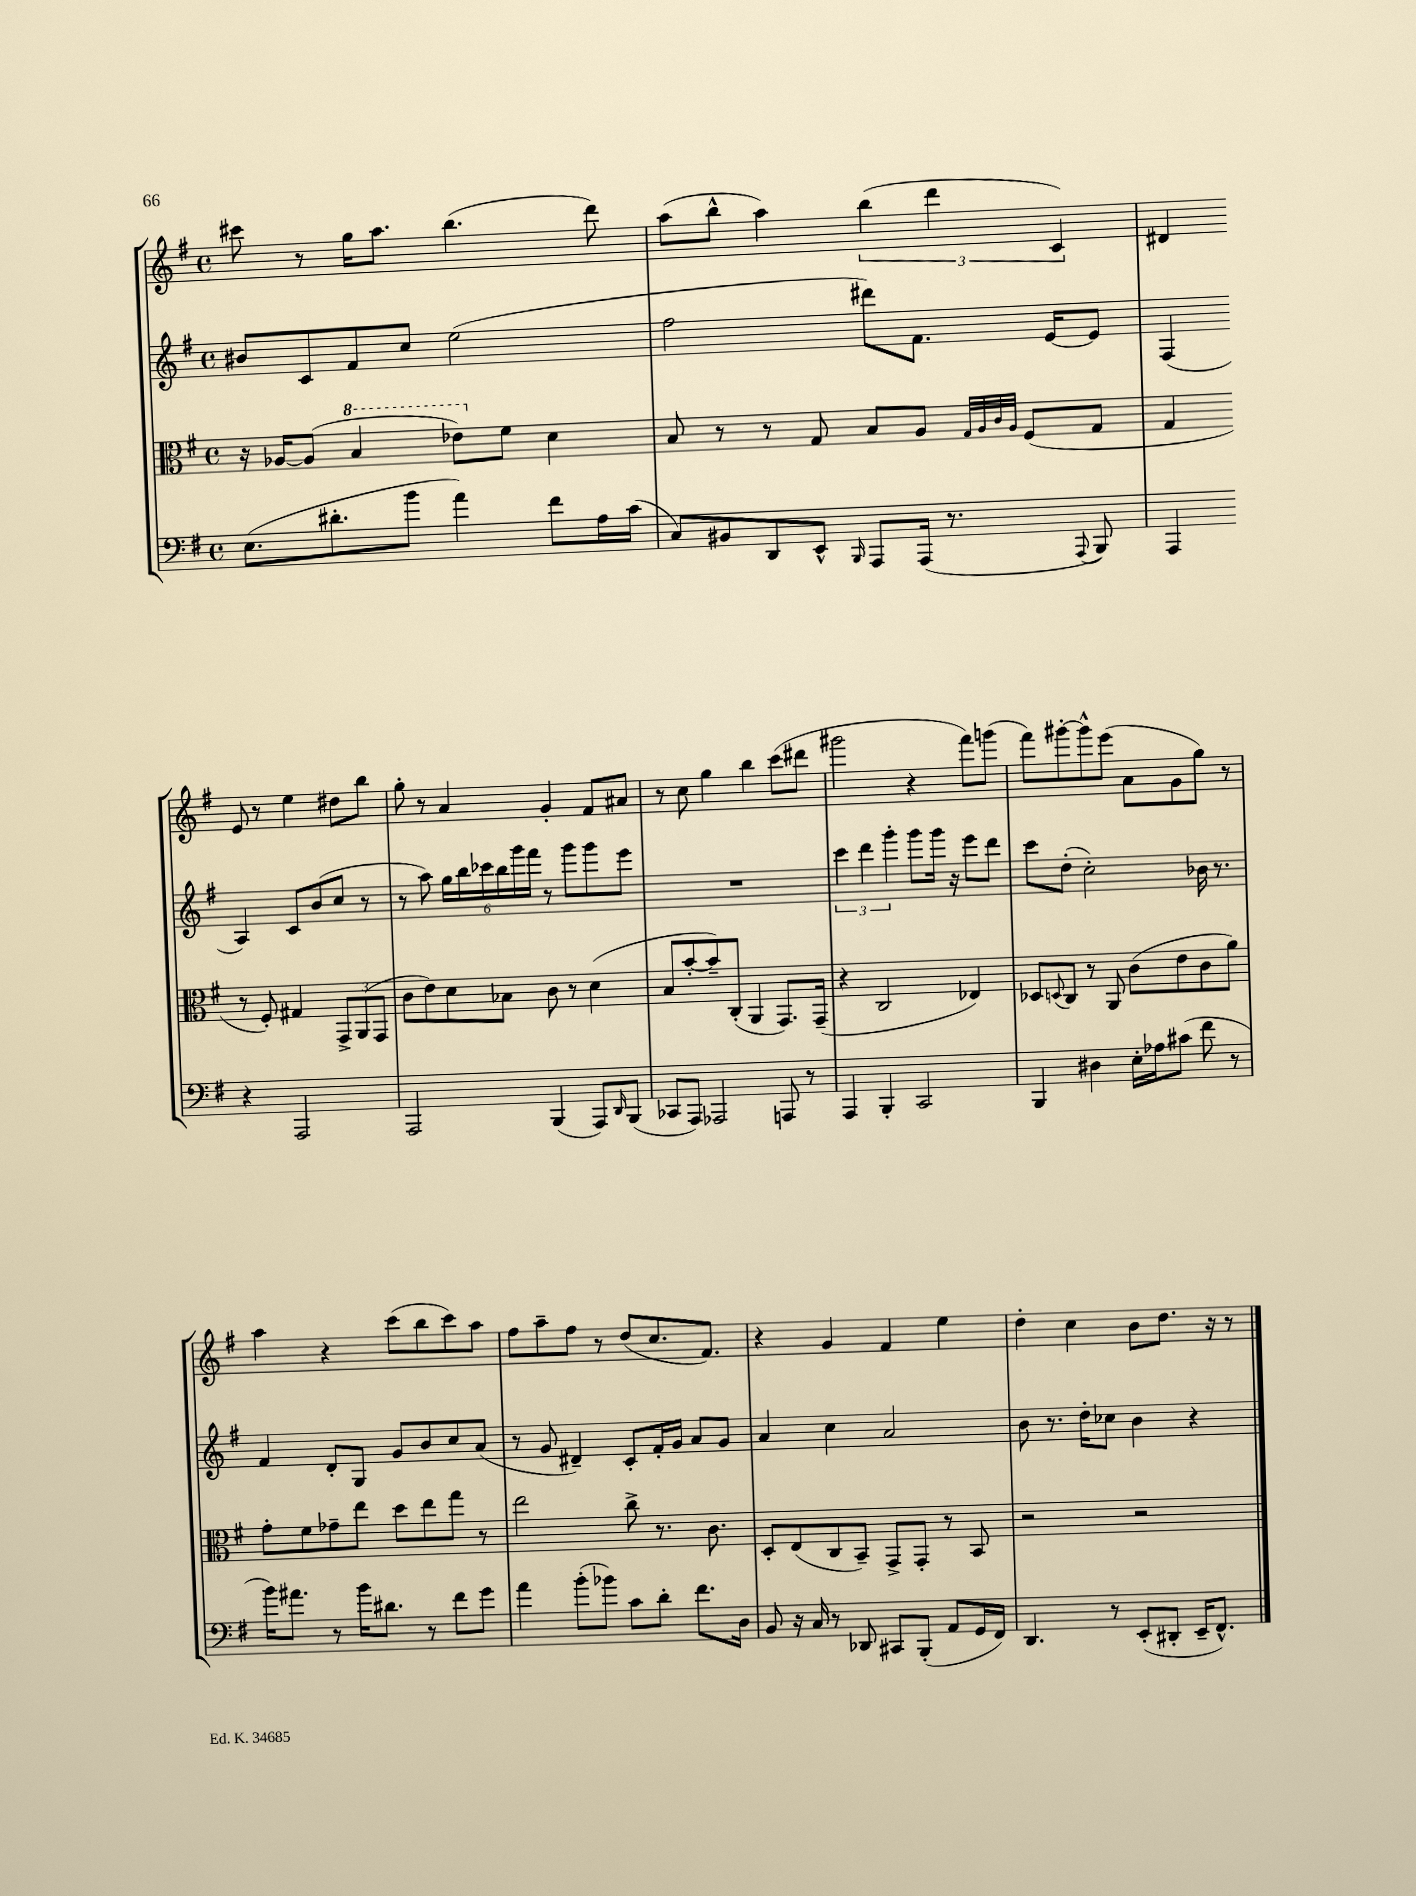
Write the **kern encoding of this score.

**kern	**kern	**kern	**kern
*part4	*part3	*part2	*part1
*staff4	*staff3	*staff2	*staff1
*clefF4	*clefC3	*clefG2	*clefG2
*k[f#]	*k[f#]	*k[f#]	*k[f#]
*M4/4	*M4/4	*M4/4	*M4/4
*met(c)	*met(c)	*met(c)	*met(c)
=3	=3	=3	=3
(8.E\L	16r	8b#X/L	8ccc#X\
.	[16A-X/KL	.	.
.	(8A-/J]	8c/	8r
8.d#X'\	.	.	.
*	*8va	*	*
.	4b/	8f#/	16gg\KL
.	.	.	8.aa\J
8b\J	.	8cc/J	.
4a\)	8ee-X\L)	(2ee\	(4.bb\
*	*X8va	*	*
.	8f#\J	.	.
8f#\L	4d\	.	.
16A\L	.	.	8ddd\)
(16c\JJ	.	.	.
=4	=4	=4	=4
8C/L)	8B/	2ff#\	(8aa\L
8BB#X/	8r	.	8bb^^\J
8DD/	8r	.	4aa\)
8EE^^/J	8G/	.	.
16qqBBB/	.	.	.
8AAA/L	8B/L	8ddd#X\L)	(6bb\
(16AAA/Jk	8A/J	8.f#\J	.
.	.	.	6ddd\
8.r	.	.	.
.	32qqG/LLL	.	.
.	32qqA/	.	.
.	32qqc/	.	.
.	32qqA/JJJ	.	.
.	(8F#/L	.	.
.	.	[16e/KL	.
.	.	.	6c/)
8qqAAA/	.	.	.
8BBB/)	8G/J	8e/J]	.
=5	=5	=5	=5
4AAA/	4G/	(4F#/	4d#X/
4r	8r	4A/)	8e/
.	8F#'/)	.	8r
2AAA/	4G#X/	8c/L	4ee\
.	.	(8b/	.
.	12GG^/L	8cc/J	8dd#X\L
.	(12AA/	.	.
.	.	8r	8bb\J
.	12GG/J	.	.
!!LO:LB:g=z
=6	=6	=6	=6
2AAA/	8c\L	8r	8gg'\
.	8e\)	8aa\)	8r
.	8d\	24gg\LL	4a/
.	.	24bb\	.
.	.	24ccc-X\	.
.	8B-X\J	24bb\	.
.	.	24ggg\	.
.	.	24fff#\JJ	.
(4BBB/	8c\	8r	4g'/
.	8r	8ggg\L	.
8AAA/L)	(4d\	8ggg\	8f#/L
16qqDD/	.	.	.
(8BBB/J	.	8eee\J	8a#X/J
=7	=7	=7	=7
8CC-X/L	8B/L	1r	8r
8AAA/J)	[8b'/	.	8cc\
2AAA-X/	8b~/])	.	4gg\
.	(8C'/J	.	.
.	4AA/	.	4bb\
8AAAn/	8.GG/L)	.	(8ccc\L
8r	.	.	8ddd#X\J
.	(16GG~/Jk	.	.
=8	=8	=8	=8
4AAA/	4r	6ccc\	2ggg#X\
.	.	6ddd\	.
4BBB'/	2C/	.	.
.	.	6ggg'\	.
2CC/	.	8ggg\L	4r
.	.	16ggg\Jk	.
.	.	16r	.
.	4E-X/)	8eee\L	8fff#\L)
.	.	8ddd\J	(8gggn\J
=9	=9	=9	=9
4BBB/	8D-X/L	8ccc\L	8fff#\L)
.	8qqDn/	.	.
.	8C/J	(8dd'\J	[8ggg#X'\
4D#X\	8r	2cc'\)	8ggg#^^\]
.	8AA/	.	(8eee\J
16E'\LL	(8c\L	.	8a\L
16A-X\J	.	.	.
(8c#X\J	8e\	.	8g\
8f#\	8c\	16b-X\	8gg\J)
.	.	8.r	.
8r	8a\J)	.	8r
!!LO:LB:g=z
=10	=10	=10	=10
16b\KL)	8g'\L	4f#/	4aa\
8.a#X\J	.	.	.
.	8f#\	.	.
8r	8g-X~\	8d'/L	4r
16b\KL	8ee\J	8G/J	.
8.d#X\J	.	.	.
.	8dd\L	8g/L	(8ccc\L
8r	8ee\	8b/	8bb\
8f#\L	8gg\J	8cc/	8ccc\)
8g\J	8r	(8a/J	8aa\J
=11	=11	=11	=11
4a\	2ee\	8r	8ff#\L
.	.	8g/	8aa~\
(8b'\L	.	4d#X~/)	8ff#\J
8b-X\J)	.	.	8r
8c\L	8cc^\	8c'/L	(8dd/L
8d'\J	8.r	16f#'/L	8.cc/
.	.	16g/JJ	.
8.f#\L	.	8a/L	.
.	8.c\	.	8.f#/J)
.	.	8g/J	.
16D\Jk	.	.	.
=12	=12	=12	=12
8BB/	8D'/L	4a/	4r
16r	(8E/	.	.
16C/	.	.	.
8r	8C/	4cc\	4g/
8DD-X/	8BB~/J)	.	.
8CC#X/L	8GG^/L	2a/	4f#/
(8BBB'/J	8GG'/J	.	.
8AA/L	8r	.	4ee\
16GG/L	8BB/	.	.
16FF#/JJ)	.	.	.
=13	=13	=13	=13
4.DD/	2r	8b\	4dd'\
.	.	8.r	.
.	.	.	4cc\
.	.	16dd'\KL	.
8r	.	8cc-X\J	.
(8EE'/L	2r	4b\	8b\L
8DD#X'/J	.	.	8.dd\J
16EE~/KL	.	4r	.
8.FF#^^/J)	.	.	16r
.	.	.	8r
==	==	==	==
*-	*-	*-	*-
